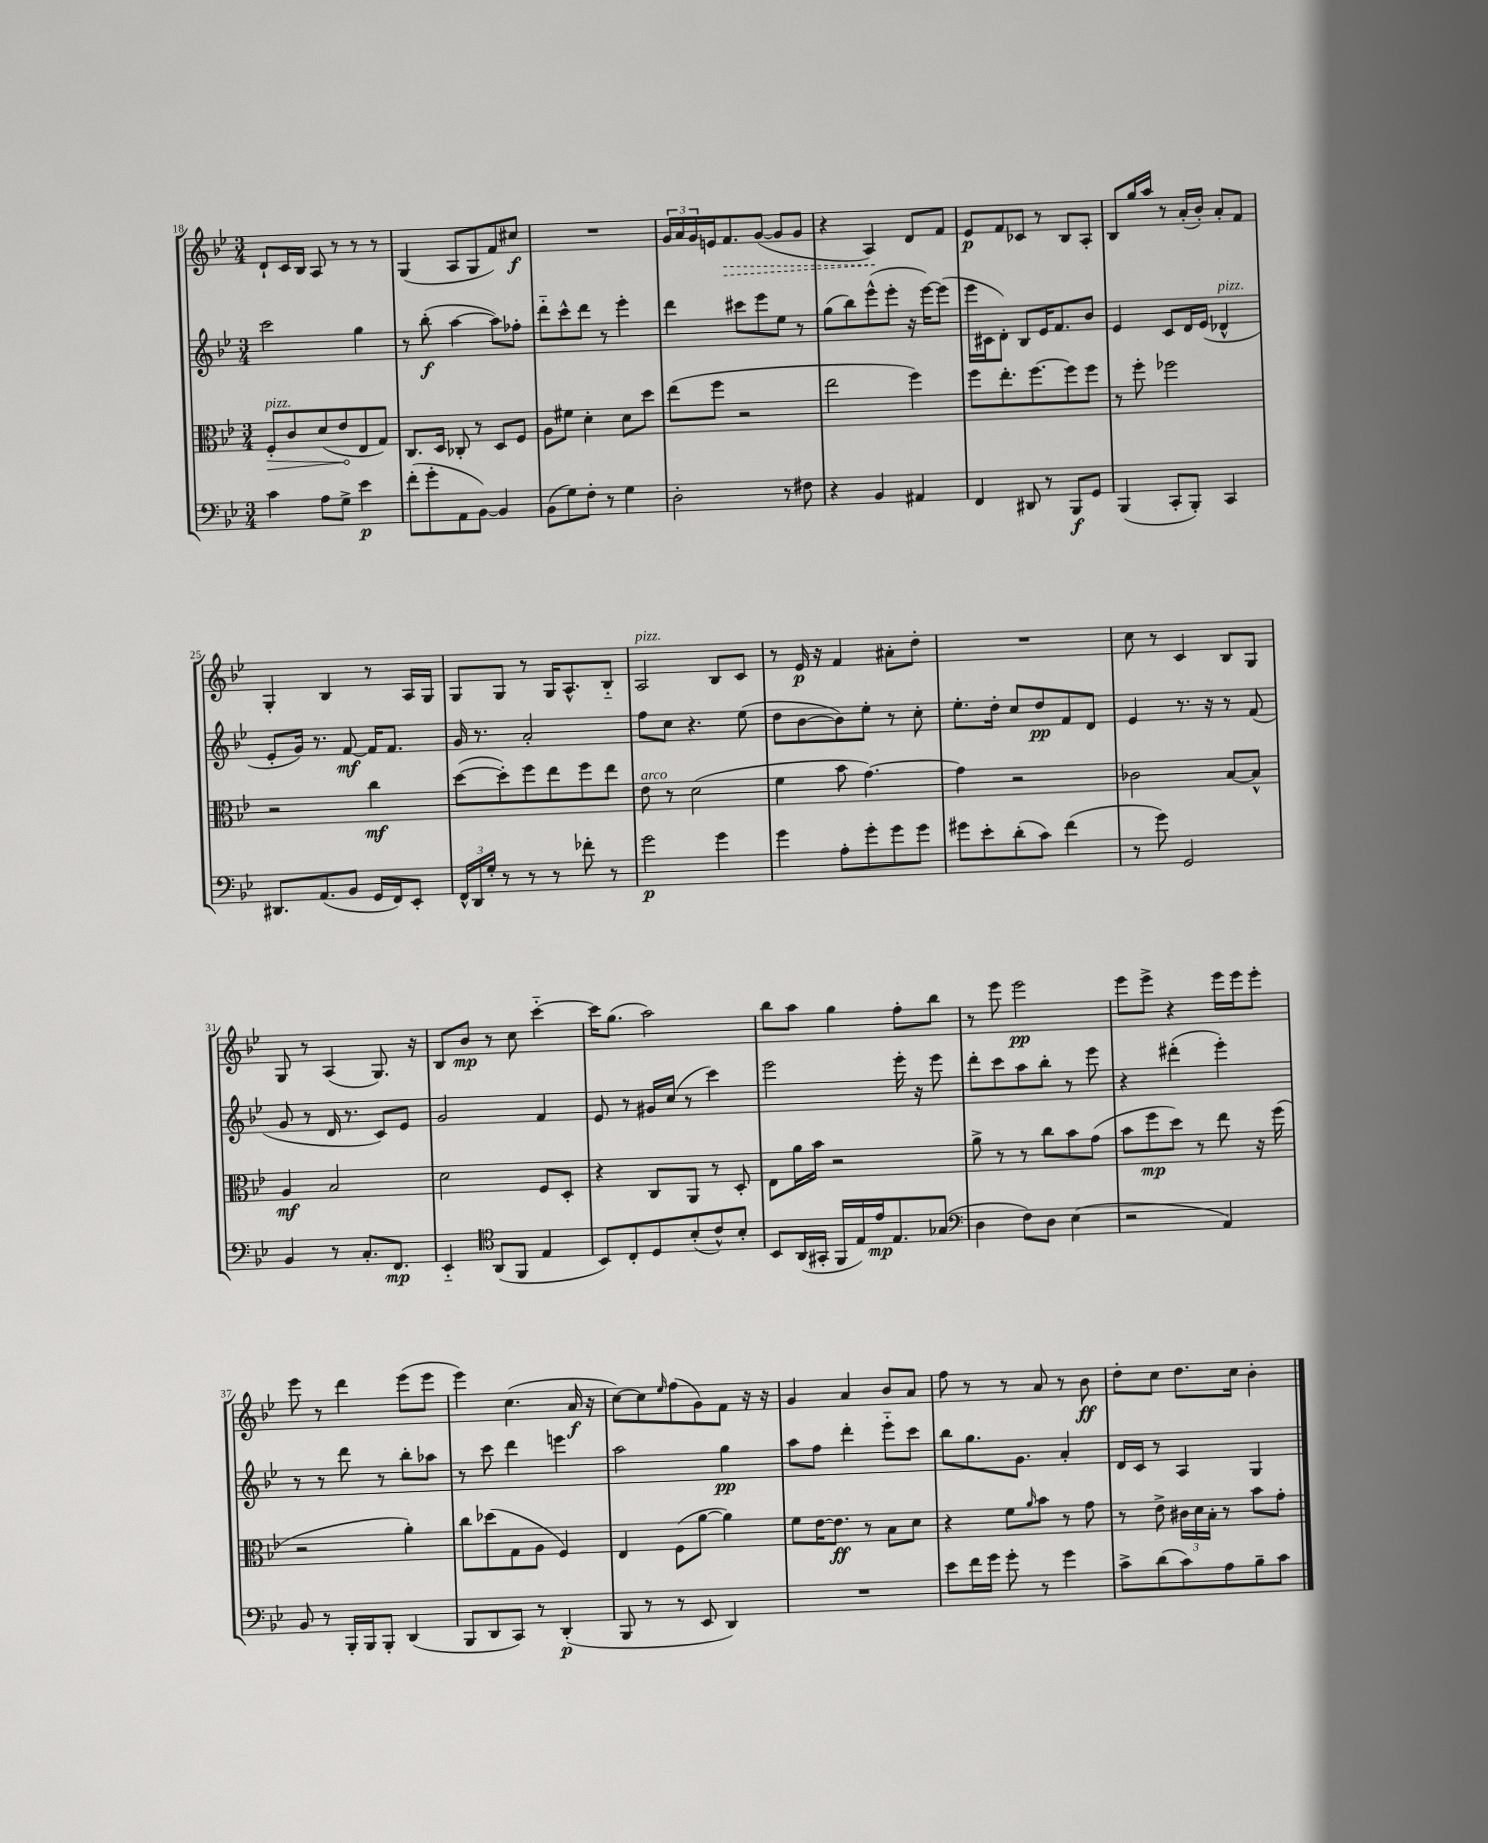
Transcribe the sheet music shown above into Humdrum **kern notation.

**kern	**kern	**kern	**kern
*staff4	*staff3	*staff2	*staff1
*clefF4	*clefC3	*clefG2	*clefG2
*k[b-e-]	*k[b-e-]	*k[b-e-]	*k[b-e-]
*M3/4	*M3/4	*M3/4	*M3/4
4c\	8F'/L	2ccc\	8d`/L
.	8c/	.	16c/L
.	.	.	16B-/JJ
8A\L	(8d/	.	8A/
8G^\J	8e-/	.	8r
4e-\	8E-/	4gg\	8r
.	8G/J)	.	8r
=	=	=	=
(8f'\L	8.C/L	8r	(4G/
8g'\	.	(8bb-'\	.
.	16D/Jk	.	.
8AA\	8C-'/	[4aa\	8A/L
[8BB-\J)	8r	.	8G/
4BB-/]	8D/L	8aa\]L)	8f/)
.	8F/J	8ff-'\J	8cc#/J
=	=	=	=
(8BB-\L	8A\L	8ddd'~\L	2.r
8G\)	8f#\J	8ccc^^\	.
8F'\J	4d'\	8ddd\J	.
8r	.	8r	.
4G\	8d\L	4eee-'\	.
.	8dd\J	.	.
=	=	=	=
2D'\	(8ee-\L	4ddd\	24g/LL
.	.	.	24a/
.	.	.	24g/
.	8ff\J	.	16e/J
.	.	.	8.f/
.	2r	8ccc#\L	.
.	.	8eee-\	([8g/J
8r	.	8ee-\J	8g/]L
8F#\	.	8r	8g/J
=	=	=	=
4r	2ee-\	(8gg\L	4r
.	.	8bb-\)	.
4BB-/	.	(8eee-^^\	4A/)
.	.	8eee-'\J	.
4AA#/	4ff\)	16r	8d/L
.	.	[16eee-\LK)	.
.	.	(8eee-\]J	8f/J
=	=	=	=
4FF/	8ff\L	16eee-\LL	8e-/L
.	.	16c#\J	.
.	8.ee-'\	8d'\J)	8f/
8DD#/	.	8B-/L	8c-/J
.	[8.ff\	.	.
8r	.	16e-/K	8r
.	.	8.f/	.
8BBB-/L	8ff\]	.	8B-/L
8GG/J	8ff\J	8b-/J	8A'/J
=	=	=	=
(4BBB-/	8r	4e-/	8B-/L
.	8ff'\	.	16gg/L
.	.	.	16aa/JJ
8CC'/L	2ff-\	8c/L	8r
8BBB-'/J)	.	16d/L	(16a'/LL
.	.	(16e-/JJ	16b-'/JJ)
4CC/	.	4d-^^/	8a'/L
.	.	.	8f/J
=	=	=	=
8.DD#/L	2r	8e-'/L	4G'/
.	.	16g/Jk)	.
(8.AA/	.	8.r	.
.	.	.	4B-/
8BB-/J	.	[8f/	.
16GG/LL	4cc\	16f/]LK	8r
16FF/J)	.	8.f/J	.
8EE-'/J	.	.	16A/LL
.	.	.	16G/JJ
=	=	=	=
24FF^^/LL	([8dd\L	16g/	8G/L
24DD/	.	.	.
.	.	8.r	.
24G'/JJ	.	.	.
8r	8dd'\])	.	8G/J
8r	8ff\	2a'/	8r
8r	8ee-\	.	16G/LK
.	.	.	8.A^^/
8f-'\	8ff\	.	.
8r	8ee-\J	.	8B-'~/J
=	=	=	=
2g\	8e-\	8ff\L	2A/
.	8r	8cc\J	.
.	(2d\	4.r	.
4g\	.	.	8B-/L
.	.	(8ee-\	8c/J
=	=	=	=
4g\	4f\	8dd\L	8r
.	.	[8b-\	16e-/
.	.	.	16r
8A'\L	8b-\	8b-\])	4f/
8g'\	[4.g\)	8ee-'\J	.
8g\	.	8r	8a#'\L
8g\J	.	8cc'\	8dd'\J
=	=	=	=
8g#\L	4g\]	8.ee-'\L	2.r
8e-'\	.	.	.
.	.	16dd'\Jk	.
(8d'\	2r	8cc/L	.
8c\J)	.	8dd/	.
(4f\	.	8f/	.
.	.	8d/J	.
=	=	=	=
8r	2c-\	4e-/	8cc\
8g\)	.	.	8r
2GG/	.	8.r	4c/
.	.	16r	.
.	[8B-/L	8r	8B-/L
.	8B-^^/]J	(8f/	8G/J
=	=	=	=
4BB-/	4A/	8g/	8G/
.	.	8r	8r
8r	2B-/	16d/	(4A/
.	.	8.r	.
8.C'/L	.	.	.
.	.	8c/L)	8.G/)
8.FF/J	.	.	.
.	.	8e-/J	.
.	.	.	16r
=	=	=	=
4EE-'~/	2d\	2g/	8B-/L
.	.	.	8b-/J
*clefC4	*	*	*
(8AA/L	.	.	8r
8FF/J	.	.	8cc\
4E-/	8F/L	4f/	[4ccc'~\
.	8D'/J	.	.
=	=	=	=
8BB-/L)	4r	8e-/	16ccc\]LK
.	.	.	(8.gg\J
8C'/	.	8r	.
8D/	8C/L	16g#/LL	2aa\)
.	.	(16cc/JJ	.
(8B-'/	8AA/J	8r	.
8c^^/)	8r	4ccc\)	.
8B-'/J	8D'/	.	.
=	=	=	=
8BB-/L	8E-\L	2eee-\	8bb-\L
(16AA/L	16a\L	.	8aa\J
16GG#'/JJ	16b-\JJ	.	.
16FF/LL	2r	.	4gg\
16E-/)	.	.	.
16e-/J	.	.	.
8.E-/	.	.	.
.	.	16eee-'\	8ff'\L
.	.	16r	.
(8G-/J	.	8eee-\	8bb-\J
=	=	=	=
*clefF4	*	*	*
4D\	8a^\	8ddd'\L	8r
.	8r	8ccc\	8eee-\
8F\L)	8r	8aa\	2eee-\
8D\J	8cc\L	8bb-'\J	.
(4E-\	8b-\	8r	.
.	(8g\J	8eee-\	.
=	=	=	=
2r	8b-\L	4r	8eee-\L
.	8ff\	.	8eee-^\J
.	8dd\J)	(4ddd#'\	4r
.	8r	.	.
4AA/)	8ee-\	4eee-'\)	16eee-\LL
.	.	.	16eee-\J
.	16r	.	8eee-'\J
.	(16ff\	.	.
=	=	=	=
8BB-/	2r	8r	8eee-\
8r	.	8r	8r
16BBB-'/LL	.	8ddd\	4ddd\
16BBB-/J	.	.	.
8BBB-'/J	.	8r	.
(4DD/	4a'\)	8bb-'\L	(8eee-\L
.	.	8aa-\J	8eee-\J
=	=	=	=
8BBB-/L	8cc\L	8r	4eee-\)
8DD/	(8dd-\	8ccc\	.
8CC/J)	8G\	4ddd\	(4.cc\
8r	8A\J	.	.
(4DD'/	4F/)	4eee\	.
.	.	.	16a/
.	.	.	16r
=	=	=	=
8BBB-/	4E-/	2aa\	[8cc\L)
8r	.	.	8cc\]
.	.	.	16qqee-/
8r	(8F\L	.	(8ff\
8EE-/	[8a\J	.	8g\)
4DD/)	4a\])	4gg\	8f\J
.	.	.	16r
.	.	.	16r
=	=	=	=
2.r	8f\L	8aa\L	4g/
.	[16e-\K	8ff\J	.
.	8.e-\]J	.	.
.	.	4ddd'\	4a/
.	8r	.	.
.	8B-\L	8eee-'~\L	8b-/L
.	8d\J	8ccc\J	8a/J
=	=	=	=
8e-\L	4r	8bb-\L	8ff\
16f\L	.	8.gg\	8r
16g\JJ	.	.	.
8g'\	8f\L	.	8r
.	.	8.g\J	.
.	16qqa/	.	.
8r	8b-\J	.	8a/
4g\	8r	4a'/	8r
.	8g\	.	8b-\
=	=	=	=
8c^\L	8r	16d/LL	8dd'\L
.	.	16c/JJ	.
(8d\	8e-^\	8r	8cc\J
8c\)	24c#\LL	4A/	8.dd\L
.	24d\	.	.
.	24B-'\JJ	.	.
8A\	8r	.	.
.	.	.	16cc\Jk
8B-~\	8b-\L	4G/	4b-'\
8c\J	8g'\J	.	.
==	==	==	==
*-	*-	*-	*-
